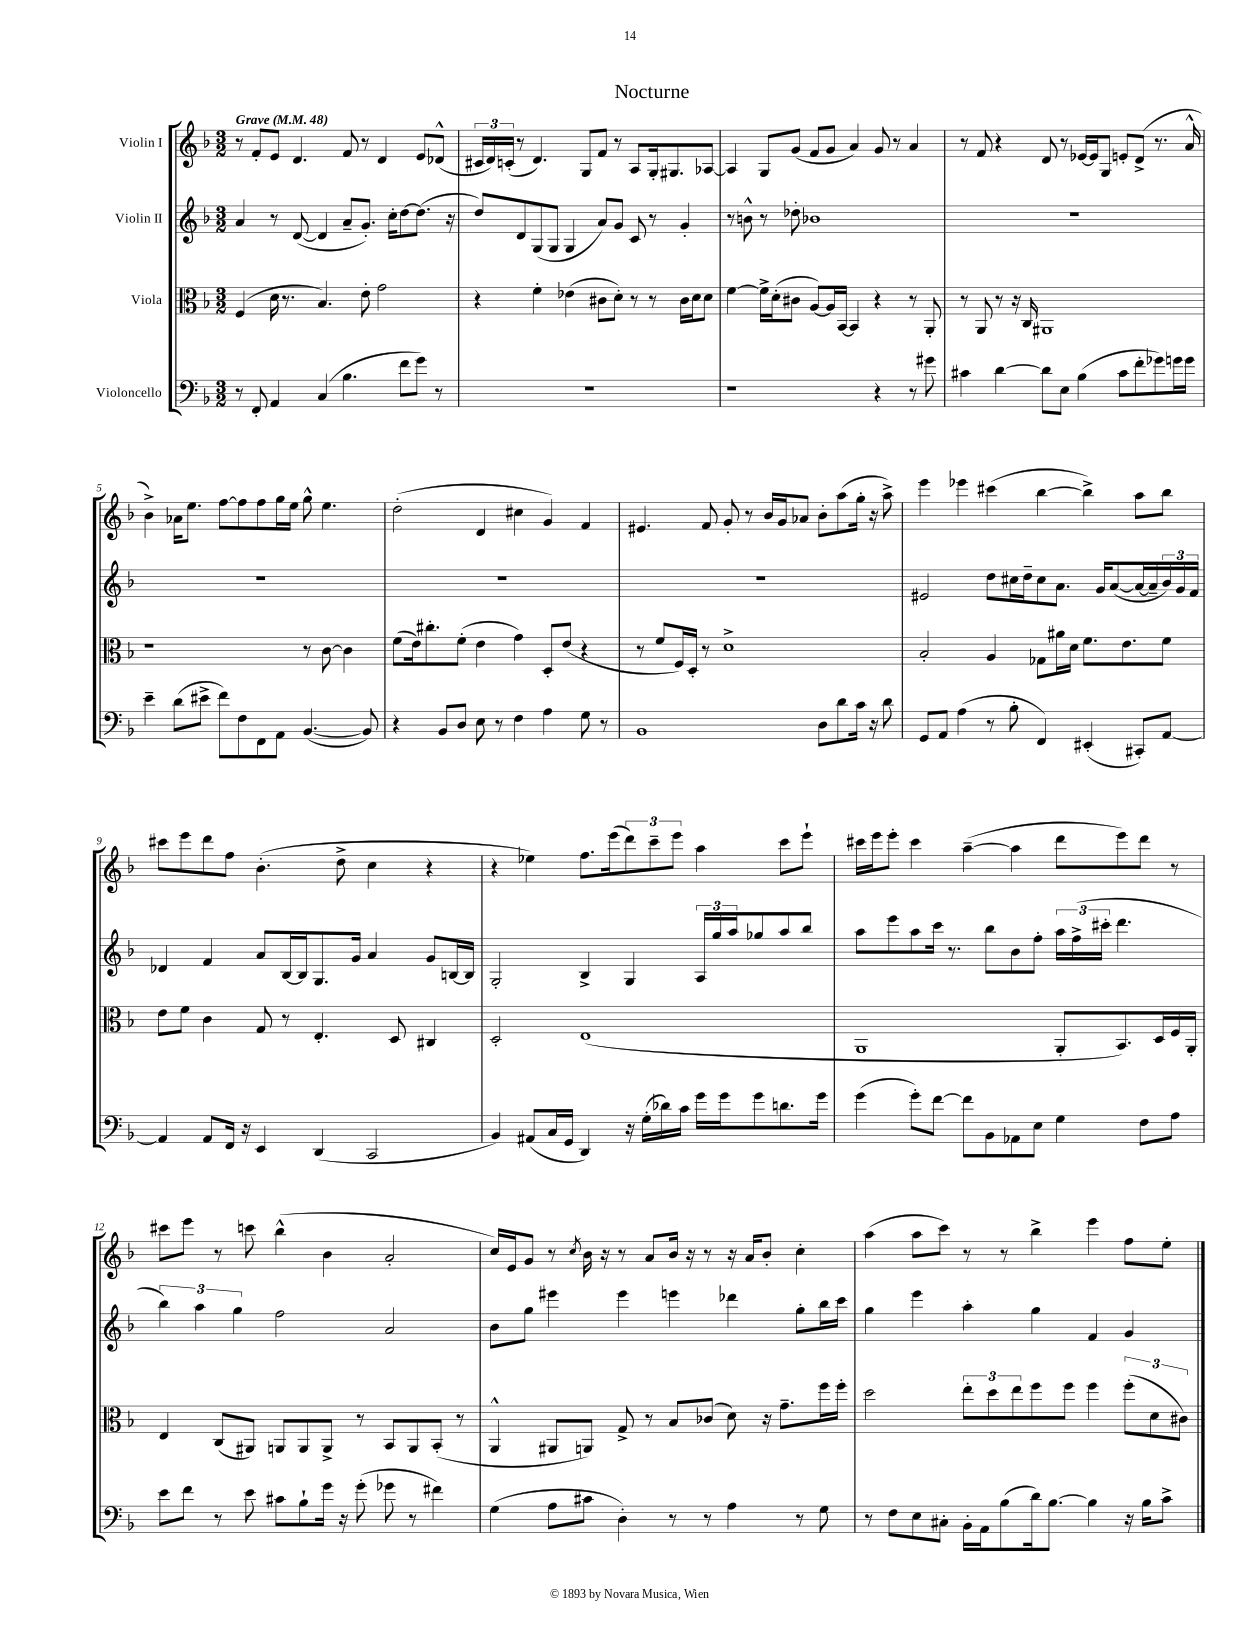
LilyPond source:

\header { title = "Nocturne" }
<<
\new StaffGroup <<
\new Staff = "s0" \with { instrumentName = "Violin I" } {
    \clef treble \key f \major \numericTimeSignature \time 3/2 \tempo "Grave" 4 = 48
    r8 f'8-. e'8 d'4. f'8 r8 d'4 e'8 des'8-^( |
    \tuplet 3/2 { cis'16 d'16) c'16-.( } r8 d'4.) g8 f'8 r8 a8 g16-. gis8. aes8~ |
    aes4 g8 g'8( f'8 g'8 a'4) g'8 r8 a'4 |
    r8 f'8 r4 d'8 r8 ees'16~ ees'16 g8 e'8-. d'8->( r8. a'16-^ |
    bes'4->) aes'16 e''8. f''8~ f''8 f''8 g''16 e''16 g''8-^ e''4. |
    d''2-.( d'4 cis''4 g'4) f'4 |
    eis'4. f'8 g'8-. r8 bes'16 g'16 aes'8 bes'8-. a''8( g''16-. r16 a''8->) |
    e'''4 ees'''4 cis'''4( bes''4~ bes''4->) a''8 bes''8 |
    cis'''8 e'''8 d'''8 f''8 bes'4.-.( d''8-> c''4 r4 |
    r4 ees''4) f''8. e'''16( \tuplet 3/2 { d'''8) c'''8-- e'''8 } a''4 c'''8 e'''8-! |
    cis'''16 e'''16 e'''8-. cis'''4 a''4~--( a''4 d'''8 e'''8) d'''8 r8 |
    cis'''8 e'''8 r8 c'''8 bes''4-^( bes'4 a'2-. |
    c''16) e'16 g'8 r8 \acciaccatura { c''8 } bes'16 r16 r8 a'8 bes'16 r16 r8 r16 a'16 bes'8-. c''4-. |
    a''4( a''8 c'''8) r8 r8 bes''4-> e'''4 f''8 e''8-. \bar "|." |
}
\new Staff = "s1" \with { instrumentName = "Violin II" } {
    \clef treble \key f \major \numericTimeSignature \time 3/2
    a'4 r8 d'8~( d'4 a'8-- g'8.-.) c''16-. d''8~ d''8.( r16 |
    d''8) d'8 g8( g8 g4 a'8) g'8 c'8 r8 g'4-. |
    r8 b'8-^ r8 des''8-. bes'1 |
    R1. |
    R1. |
    R1. |
    R1. |
    eis'2 d''8 cis''16 d''16-- cis''8 a'8. g'16 a'8~( a'16~ a'16-- \tuplet 3/2 { bes'16) g'16 f'16 } |
    des'4 f'4 a'8 bes16~ bes16 g8. g'16 a'4 g'8 b16~ b16 |
    g2-. bes4-> g4 \tuplet 3/2 { a16 g''16 a''16 } ges''8 a''8 bes''8 |
    a''8 e'''8 a''8 c'''16 r8. bes''8 bes'8 f''8-. \tuplet 3/2 { a''16 f''16->( cis'''16-. } d'''4. |
    \tuplet 3/2 { bes''4) a''4 g''4 } f''2 a'2 |
    bes'8 g''8 eis'''4 eis'''4 e'''4 des'''4 g''8-. bes''16 c'''16 |
    g''4 e'''4 a''4-. g''4 f'4 g'4 \bar "|." |
}
\new Staff = "s2" \with { instrumentName = "Viola" } {
    \clef alto \key f \major \numericTimeSignature \time 3/2
    f4( d'16 r8. bes4.) e'8-. g'2 |
    r4 f'4-. ees'4( cis'8 d'8-.) r8 r8 cis'16 d'16 d'8 |
    f'4~ f'16-> d'16-.( cis'8 a8~) a16 bes,16~ bes,4 r4 r8 a,8-. |
    r8 a,8 r8 r16 c16 ais,1 |
    r1 r8 c'8~ c'4 |
    f'8( e'16) cis''8.-. f'8-.( e'4 g'4) d8-. e'8( r4 |
    r8 f'8 f16) d16-. r8 d'1-> |
    bes2-. a4 ges8 ais'16 d'16 f'8. e'8. f'8 |
    e'8 f'8 c'4 g8 r8 e4.-. d8 cis4 |
    d2-. e1( |
    a,1 a,8-. bes,8.) d16 f16 a,16-. |
    e4 c8( ais,8) a,8 a,8 a,8-> r8 bes,8 a,8 bes,8-.( r8 |
    a,4-^ ais,8 a,8) g8-> r8 bes8 ces'8( d'8) r16 g'8.-- f''16 f''16-. |
    d''2 \tuplet 3/2 { e''8-. d''8 e''8 } f''8 f''8 f''4 \tuplet 3/2 { f''8-.( d'8 cis'8) } \bar "|." |
}
\new Staff = "s3" \with { instrumentName = "Violoncello" } {
    \clef bass \key f \major \numericTimeSignature \time 3/2
    r8 f,8-. a,4 c4( bes4. f'8 g'8) r8 |
    R1. |
    r1 r4 r8 gis'8 |
    cis'4 d'4~ d'8 e8 bes4( cis'8 f'8-. ges'8) g'16 g'16 |
    e'4-- d'8( eis'8-> f'8) f8 f,8 a,8 bes,4.~( bes,8) |
    r4 bes,8 d8 e8 r8 f4 a4 g8 r8 |
    bes,1 d8 d'8 c'16 r16 d'8 |
    g,8 a,8 a4( r8 bes8-. f,4) eis,4-.( cis,8-.) a,8~ |
    a,4 a,8 f,16 r16 e,4 d,4( c,2 |
    bes,4) ais,8( c16 g,16 d,4) r16 g16-.( des'16) c'16 g'16 g'16 g'8 d'8. g'16 |
    g'4( g'8-.) f'8~ f'8 bes,8 aes,8 e8 g4 f8 a8 |
    e'8 f'8 r8 e'8 cis'8 bes8-! g'16 r16 g'8-.( ges'8 r8 fis'4) |
    g4( a8 cis'8 d4-.) r8 r8 a4 r8 g8 |
    r8 f8 e8 cis8-. bes,16-. a,16 bes8( d'16) bes8.~ bes4 r16 bes16 c'8-> \bar "|." |
}
>>
>>
